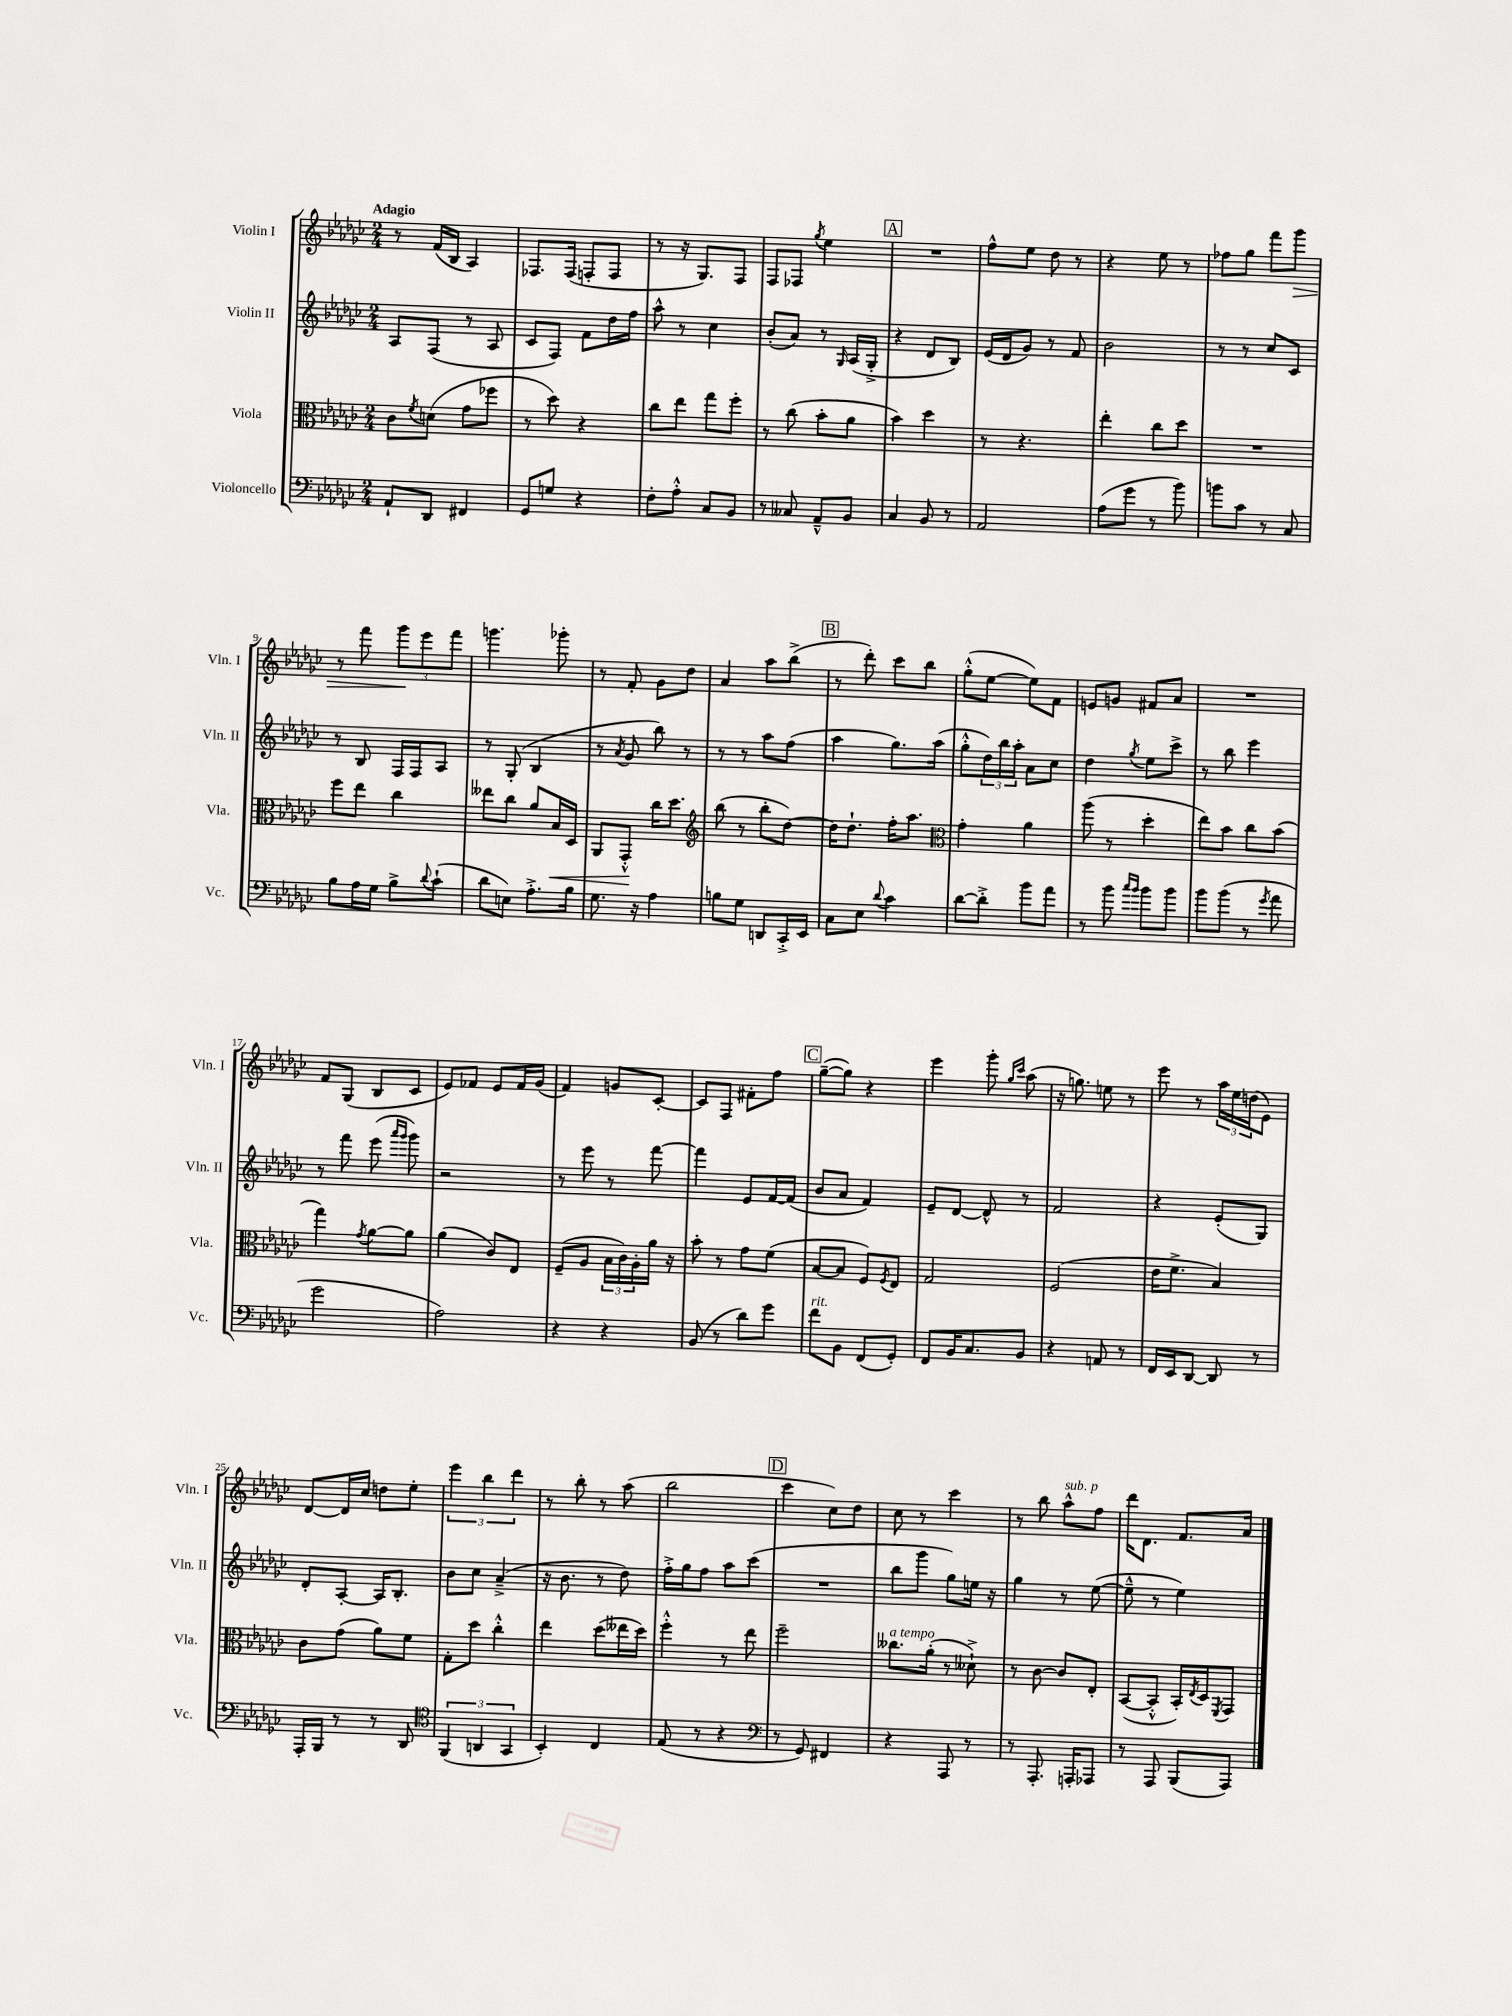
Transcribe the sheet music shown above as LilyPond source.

<<
\new StaffGroup <<
\new Staff = "s0" \with { instrumentName = "Violin I" shortInstrumentName = "Vln. I" } {
    \clef treble \key ges \major \numericTimeSignature \time 2/4 \tempo "Adagio"
    r8 f'16( bes16 aes4) |
    fes8. fes16( f8-. f8 |
    r8 r16 ges8.) f8 |
    f8 fes8 \acciaccatura { ges''8 } ees''4 |
    \mark \markup { \box "A" } R2 |
    f''8-^ ees''8 des''8 r8 |
    r4 ees''8 r8 |
    fes''8 ges''8 f'''8 ges'''8\> |
    r8 f'''8 \tuplet 3/2 { ges'''8\! ees'''8 f'''8 } |
    g'''4. ges'''8-. |
    r8 f'8-. ges'8 des''8 |
    aes'4 aes''8 bes''8->( |
    \mark \markup { \box "B" } r8 des'''8-.) ces'''8 bes''8 |
    ges''8-.-^( ees''8~ ees''8) f'8 |
    e'8 g'8 fis'8 aes'8 |
    R2 |
    f'8 ges8( bes8 ces'8 |
    ees'8) fes'8 ees'8 fes'16 ges'16( |
    f'4) g'8 ces'8~-. |
    ces'8 f8 fis'8-. f''8 |
    \mark \markup { \box "C" } ges''8~--( ges''8) r4 |
    ees'''4 ges'''8-. \grace { ges''16 ces'''16 } aes''8( |
    r16 g''8.) e''8 r8 |
    ees'''8 r8 \tuplet 3/2 { aes''16 ees''16 d''16( } ees'8) |
    des'8~ des'16 ces''16 d''8 ees''8-. |
    \tuplet 3/2 { ees'''4 bes''4 des'''4 } |
    r8 bes''8-. r8 aes''8( |
    bes''2 |
    \mark \markup { \box "D" } ces'''4 ces''8) des''8 |
    ces''8 r8 ces'''4 |
    r8 bes''8 aes''8-^^\markup { \italic "sub. p" } f''8 |
    des'''16 des'8. f'8. aes'16 \bar "|." |
}
\new Staff = "s1" \with { instrumentName = "Violin II" shortInstrumentName = "Vln. II" } {
    \clef treble \key ges \major \numericTimeSignature \time 2/4
    aes8 f8( r8 aes8 |
    ces'8 f8) f'8 des''16 f''16 |
    aes''8-^ r8 ces''4 |
    bes'8-.( aes'8) r8 \grace { ges16 } aes16( ges16-.-> |
    \mark \markup { \box "A" } r4 des'8 bes8) |
    ees'16( des'16 ges'8) r8 f'8 |
    bes'2 |
    r8 r8 ces''8 ces'8 |
    r8 bes8 f16 f16 aes8 |
    r8 ges8-.( bes4 |
    r8 \acciaccatura { aes'8 } ges'8 bes''8) r8 |
    r8 r8 aes''8 f''8( |
    \mark \markup { \box "B" } aes''4 ges''8.) aes''16( |
    ges''8-.-^ \tuplet 3/2 { des''16) bes''16 aes''16-. } aes'8 ces''8 |
    des''4 \acciaccatura { ges''8 } ees''8 ces'''8-> |
    r8 bes''8 ees'''4 |
    r8 f'''8 ees'''8( \grace { aes'''16 ges'''16 } ges'''8) |
    r2 |
    r8 ees'''8 r8 f'''8~ |
    f'''4 ees'8 f'16~ f'16( |
    \mark \markup { \box "C" } bes'8 aes'8 f'4) |
    ees'8-- des'8~ des'8-^ r8 |
    f'2 |
    r4 ees'8-.( ges8) |
    des'8-. aes8~-. aes16 bes8.-. |
    bes'8 ces''8 aes'4--->( |
    r16 bes'8. r8 des''8) |
    f''16-.-> ges''16 f''8 aes''8 ces'''8( |
    \mark \markup { \box "D" } R2 |
    bes''8 ges'''8 ges''8) e''16 r16 |
    ges''4 r8 ees''8~( |
    ees''8---^ r8 ees''4) \bar "|." |
}
\new Staff = "s2" \with { instrumentName = "Viola" shortInstrumentName = "Vla." } {
    \clef alto \key ges \major \numericTimeSignature \time 2/4
    ces'8 \acciaccatura { f'8 } d'8( ges'8 fes''8 |
    r8 des''8) r4 |
    ces''8 ees''8 ges''8 f''8-. |
    r8 ces''8( bes'8-. aes'8 |
    \mark \markup { \box "A" } bes'4) des''4 |
    r8 r4. |
    ees''4-. ces''8 des''8 |
    R2 |
    f''8 ees''8 ces''4 |
    eeses''8 ces''8 aes'8 bes16\< des16 |
    aes,8 ges,8-.-^\! ces''16 des''8. |
    \clef treble bes''8( r8 bes''8-. des''8~) |
    \mark \markup { \box "B" } des''16 des''8.-! f''16-. aes''8. |
    \clef alto ges'4-. aes'4 |
    aes''8( r8 des''4-. |
    ees''8) bes'8 ces''8 bes'8( |
    ges''4) \acciaccatura { ges'8 } aes'8~ aes'8 |
    aes'4( ces'8) ees8 |
    f8--( aes8 \tuplet 3/2 { bes16 ces'16) aes16-. } aes'16 r16 |
    bes'8-. r8 ges'8 f'8( |
    \mark \markup { \box "C" } bes8~ bes8 f8) \acciaccatura { f8 } ees8 |
    ges2 |
    f2( |
    ees'16 f'8.-> bes4) |
    ces'8 ges'8( aes'8) f'8 |
    ges8-. des''8 ces''4-.-^ |
    ees''4 des''8( eeses''16 des''16) |
    f''4-.-^ r8 ees''8 |
    \mark \markup { \box "D" } f''2-- |
    ceses''8.^\markup { \italic "a tempo" } aes'16-.( r8 deses'8-!->) |
    r8 ces'8~ ces'8 ees8-. |
    bes,8~( bes,8-.-^ bes,16-.) \acciaccatura { ees8 } des16 \acciaccatura { f,8 } ges,8 \bar "|." |
}
\new Staff = "s3" \with { instrumentName = "Violoncello" shortInstrumentName = "Vc." } {
    \clef bass \key ges \major \numericTimeSignature \time 2/4
    aes,8-! des,8 fis,4 |
    ges,8 g8 r4 |
    f8-. aes8-.-^ ces8 bes,8 |
    r8 ceses8 aes,8---^ bes,8 |
    \mark \markup { \box "A" } ces4 bes,8 r8 |
    aes,2 |
    aes8( ges'8 r8 bes'8) |
    b'8 ces'8 r8 ces8 |
    bes8 aes16 ges16 bes8-> \appoggiatura { des'8 } ces'8-!( |
    des'8 e8) aes8.-.-> bes16 |
    ges8. r16 aes4 |
    b8 ges8 d,8 ces,16-.-> ees,16 |
    \mark \markup { \box "B" } ces8 ees8 \appoggiatura { des'8 } ces'4 |
    des'8~ des'8-.-> bes'8 aes'8 |
    r8 bes'8 \grace { ces''16 bes'16 } bes'8 bes'8 |
    bes'8 bes'8( r8 \acciaccatura { ges'8 } aes'8 |
    ges'2 |
    aes2) |
    r4 r4 |
    bes,8( r8 des'8) ges'8 |
    \mark \markup { \box "C" } f'8^\markup { \italic "rit." } bes,8 f,8( ges,8-.) |
    f,8 bes,16 ces8. bes,8 |
    r4 a,8 r8 |
    f,16 ees,16 des,8~ des,8 r8 |
    aes,,16-. bes,,16 r8 r8 des,8 |
    \clef tenor \tuplet 3/2 { f,4( a,4 ges,4 } |
    bes,4-.) ces4 |
    ees8( r8 r4 |
    \mark \markup { \box "D" } \clef bass r8 ges,8) fis,4 |
    r4 aes,,8 r8 |
    r8 aes,,8.-. a,,16-. aes,,8 |
    r8 aes,,8 bes,,8( aes,,8) \bar "|." |
}
>>
>>
